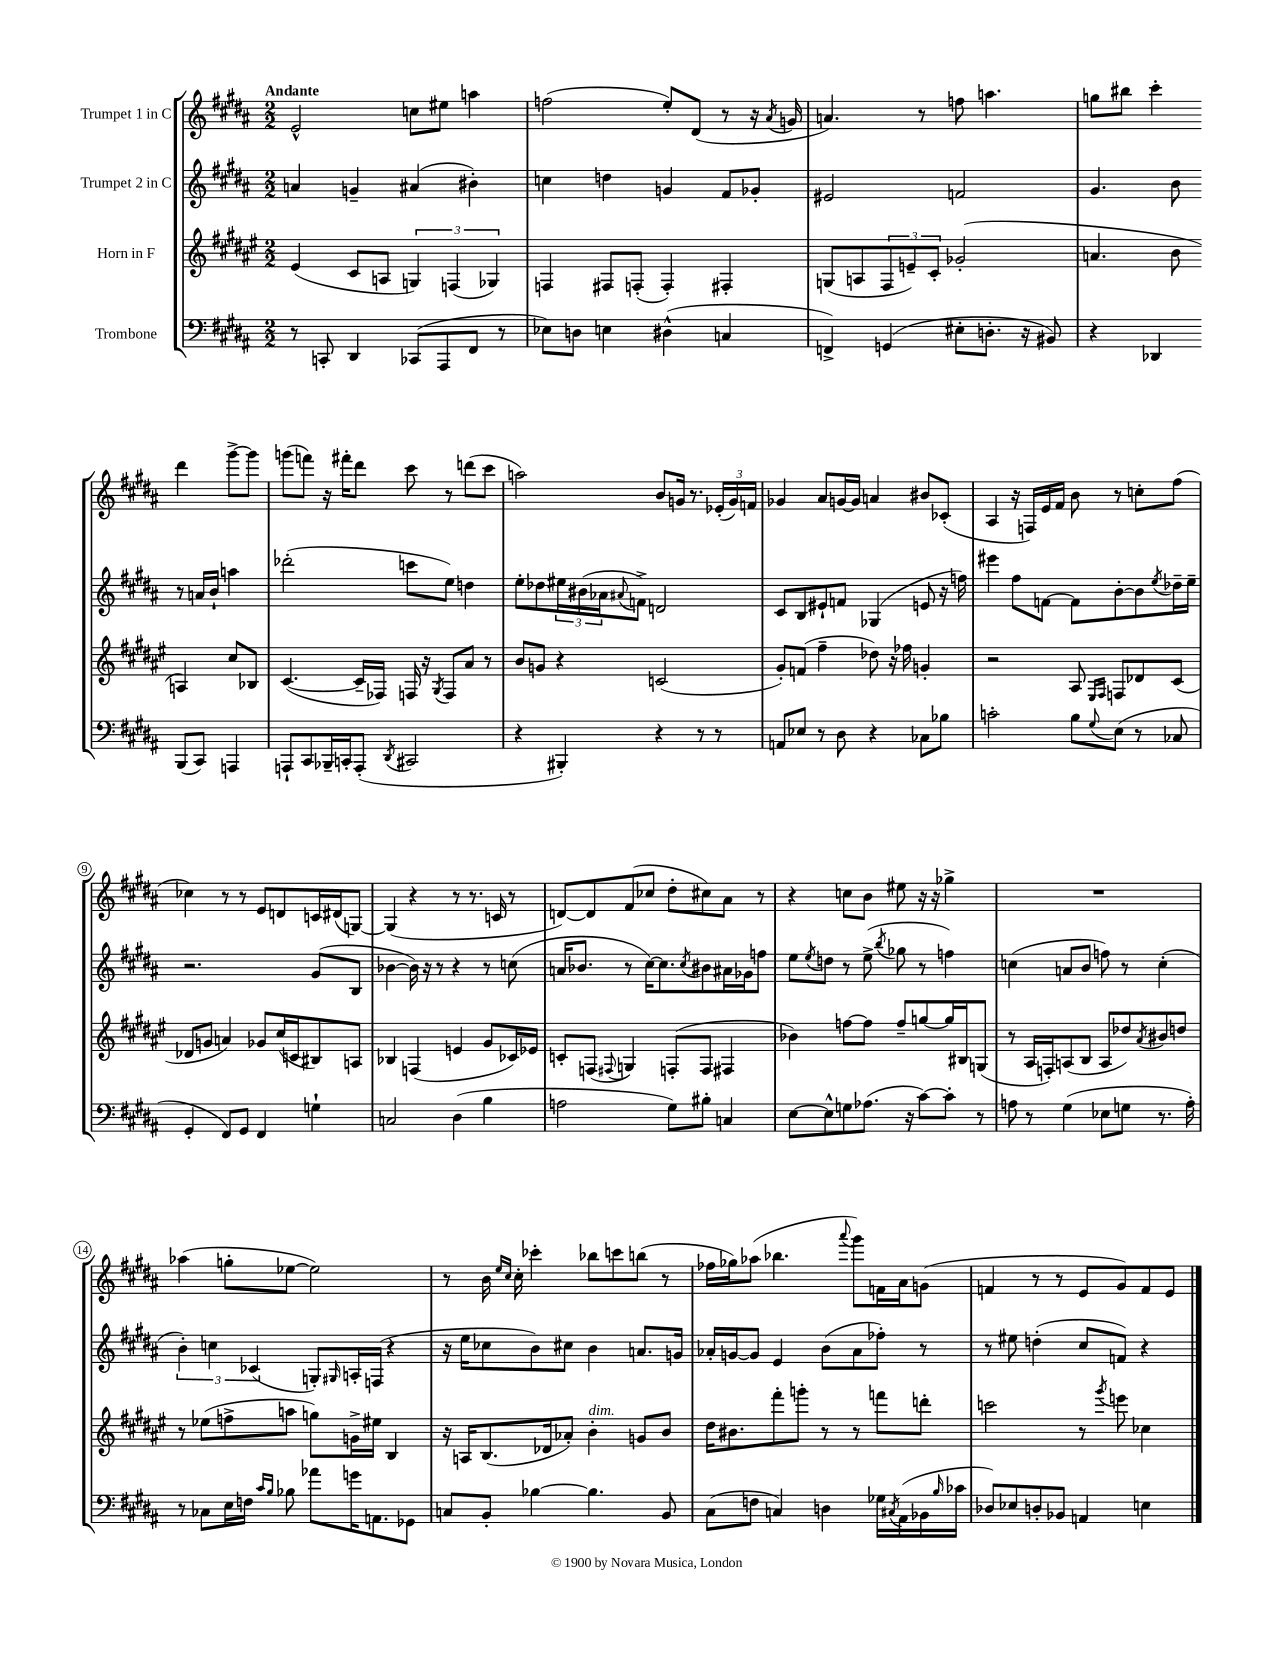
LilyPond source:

<<
\new StaffGroup <<
\new Staff = "s0" \with { instrumentName = "Trumpet 1 in C" } {
    \clef treble \key b \major \numericTimeSignature \time 2/2 \tempo "Andante"
    e'2-^ c''8 eis''8 a''4 |
    f''2( e''8-.) dis'8( r8 r16 \acciaccatura { ais'8 } g'16 |
    a'4.) r8 f''8 a''4. |
    g''8 bis''8 cis'''4-. dis'''4 gis'''8~-> gis'''8 |
    g'''8( f'''8) r16 fis'''16-. dis'''8 cis'''8 r8 d'''8( cis'''8 |
    a''2) b'8 g'16 r8. \tuplet 3/2 { ees'16-.( g'16) f'16 } |
    ges'4 ais'8 g'16~ g'16 a'4 bis'8 ces'8-.( |
    ais4 r16 f16) e'16 fis'16 b'8 r8 c''8-. fis''8( |
    ces''4) r8 r8 e'8 d'8 c'16 dis'16( g8~) |
    g4( r4 r8 r8. c'16 r8 |
    d'8~) d'8 fis'8( ces''8 dis''8-. cis''8) ais'8 r8 |
    r4 c''8 b'8 eis''8 r16 r16 ges''4-> |
    R1 |
    aes''4( g''8-. ees''8~ ees''2) |
    r8 b'16 \grace { e''16 cis''16 } cis''16-. ces'''4-. bes''8 c'''8 b''8( r8 |
    fes''16 ges''16) aes''8( bes''4. \appoggiatura { ais'''8 } gis'''8) f'16 ais'16 g'8( |
    f'4 r8 r8 e'8 gis'8) f'8 e'8 \bar "|." |
}
\new Staff = "s1" \with { instrumentName = "Trumpet 2 in C" } {
    \clef treble \key b \major \numericTimeSignature \time 2/2
    a'4 g'4-- ais'4( bis'4-.) |
    c''4 d''4 g'4 fis'8 ges'8-. |
    eis'2 f'2 |
    gis'4. b'8 r8 a'16 b'16-! a''4 |
    des'''2-.( c'''8 e''8) d''4 |
    e''8-. des''8 \tuplet 3/2 { eis''16 bis'16( aes'16 } \appoggiatura { ais'8 } f'8->) d'2 |
    cis'8 b8 eis'8-! f'8 ges4( e'8 r16 f''16) |
    eis'''4 fis''8 f'8~ f'8 b'8~-. b'8 \acciaccatura { e''8 } des''16-- e''16-- |
    r2. gis'8( b8 |
    bes'4~ bes'16) r16 r8 r4 r8 c''8( |
    a'16 bes'8. r8 cis''16~) cis''8. \acciaccatura { cis''8 } bis'8 ais'16 ges'16 f''8 |
    e''8 \acciaccatura { e''8 } d''8 r8 e''8->( \acciaccatura { b''8 } ges''8 r8 f''4) |
    c''4( a'8 b'8 f''8) r8 c''4-.( |
    \tuplet 3/2 { b'4-.) c''4 ces'4( } g8-.) \grace { gis16 } a16-. f16( r4 |
    r16 e''16 ces''8 b'8) cis''8 b'4 a'8. g'16 |
    aes'16-. g'16~ g'8 e'4 b'8( aes'8 fes''8-.) r8 |
    r8 eis''8 d''4-.( cis''8 f'8) r4 \bar "|." |
}
\new Staff = "s2" \with { instrumentName = "Horn in F" } {
    \clef treble \key fis \major \numericTimeSignature \time 2/2
    eis'4( cis'8 a8 \tuplet 3/2 { g4) f4( ges4) } |
    f4 fis8 f8-.( f4-.) fis4-. |
    g8( a8 \tuplet 3/2 { fis8 e'8--) cis'8-. } ges'2-.( |
    a'4. b'8 a4) cis''8 bes8 |
    cis'4.~( cis'16-- fes16) f16 r16 \acciaccatura { gis8 } f8 ais'8 r8 |
    b'8 g'8 r4 c'2( |
    gis'8-.) f'8( fis''4-- des''8) r16 fes''16 g'4-. |
    r2 ais8 \grace { eis16 fis16 } f8 des'8 cis'8( |
    des'8 g'8 a'4) ges'8 cis''16( c'16 bis8) a8 |
    bes4 f4( e'4 gis'8 ces'16) ees'16 |
    c'8-. f8( \appoggiatura { fis8 } g4) f8-.( f8 fis4 |
    bes'4) f''8~ f''8 f''8-- g''8~ g''16 bis16 g8( |
    r8 ais16 f16-.) a8( b8 a8 des''8) \acciaccatura { ais'8 } bis'8 d''8 |
    r8 ees''8( f''8-> a''8 g''8) g'16-> eis''16 b4 |
    r16 a16 b8.( des'16 aes'8-.) b'4-.^\markup { \italic "dim." } g'8 b'8 |
    dis''16 bis'8. fis'''8-. g'''8-. r8 r8 f'''8 d'''8-. |
    c'''2 r8 \acciaccatura { gis'''8 } e'''8 ces''4 \bar "|." |
}
\new Staff = "s3" \with { instrumentName = "Trombone" } {
    \clef bass \key b \major \numericTimeSignature \time 2/2
    r8 c,8-. dis,4 ces,8( ais,,8 fis,8 r8 |
    ees8) d8 e4 dis4-^( c4 |
    f,4->) g,4( eis8-. d8.-. r16 bis,8) |
    r4 des,4 b,,8( cis,8) a,,4 |
    a,,8-! cis,8 bes,,16-- c,16-. a,,8-.( \acciaccatura { dis,8 } cis,2 |
    r4 bis,,4-.) r4 r8 r8 |
    a,8 ees8 r8 dis8 r4 ces8 bes8 |
    c'2-. b8 \appoggiatura { gis8 } e8( r8 ces8 |
    gis,4-. fis,8) gis,8 fis,4 g4-! |
    c2 dis4( b4 |
    a2 gis8) bis8-. c4 |
    e8~ e8-^ g8 aes8.( r16 cis'8~) cis'8-. r8 |
    a8 r8 gis4( ees8 g8 r8. a16-.) |
    r8 ces8 e16 f16 \grace { cis'16 b16 } bes8 aes'8 g'16 a,8. ges,8 |
    c8 b,8-. bes4~ bes4. b,8 |
    cis8( f8 c4) d4 ges16 \acciaccatura { cis8 } ais,16( bes,16 \grace { b16 } ces'16 |
    des8) ees8 d8-. bes,8 a,4 e4 \bar "|." |
}
>>
>>
\layout { \context { \Score \override BarNumber.stencil = #(make-stencil-circler 0.1 0.3 ly:text-interface::print) } }
